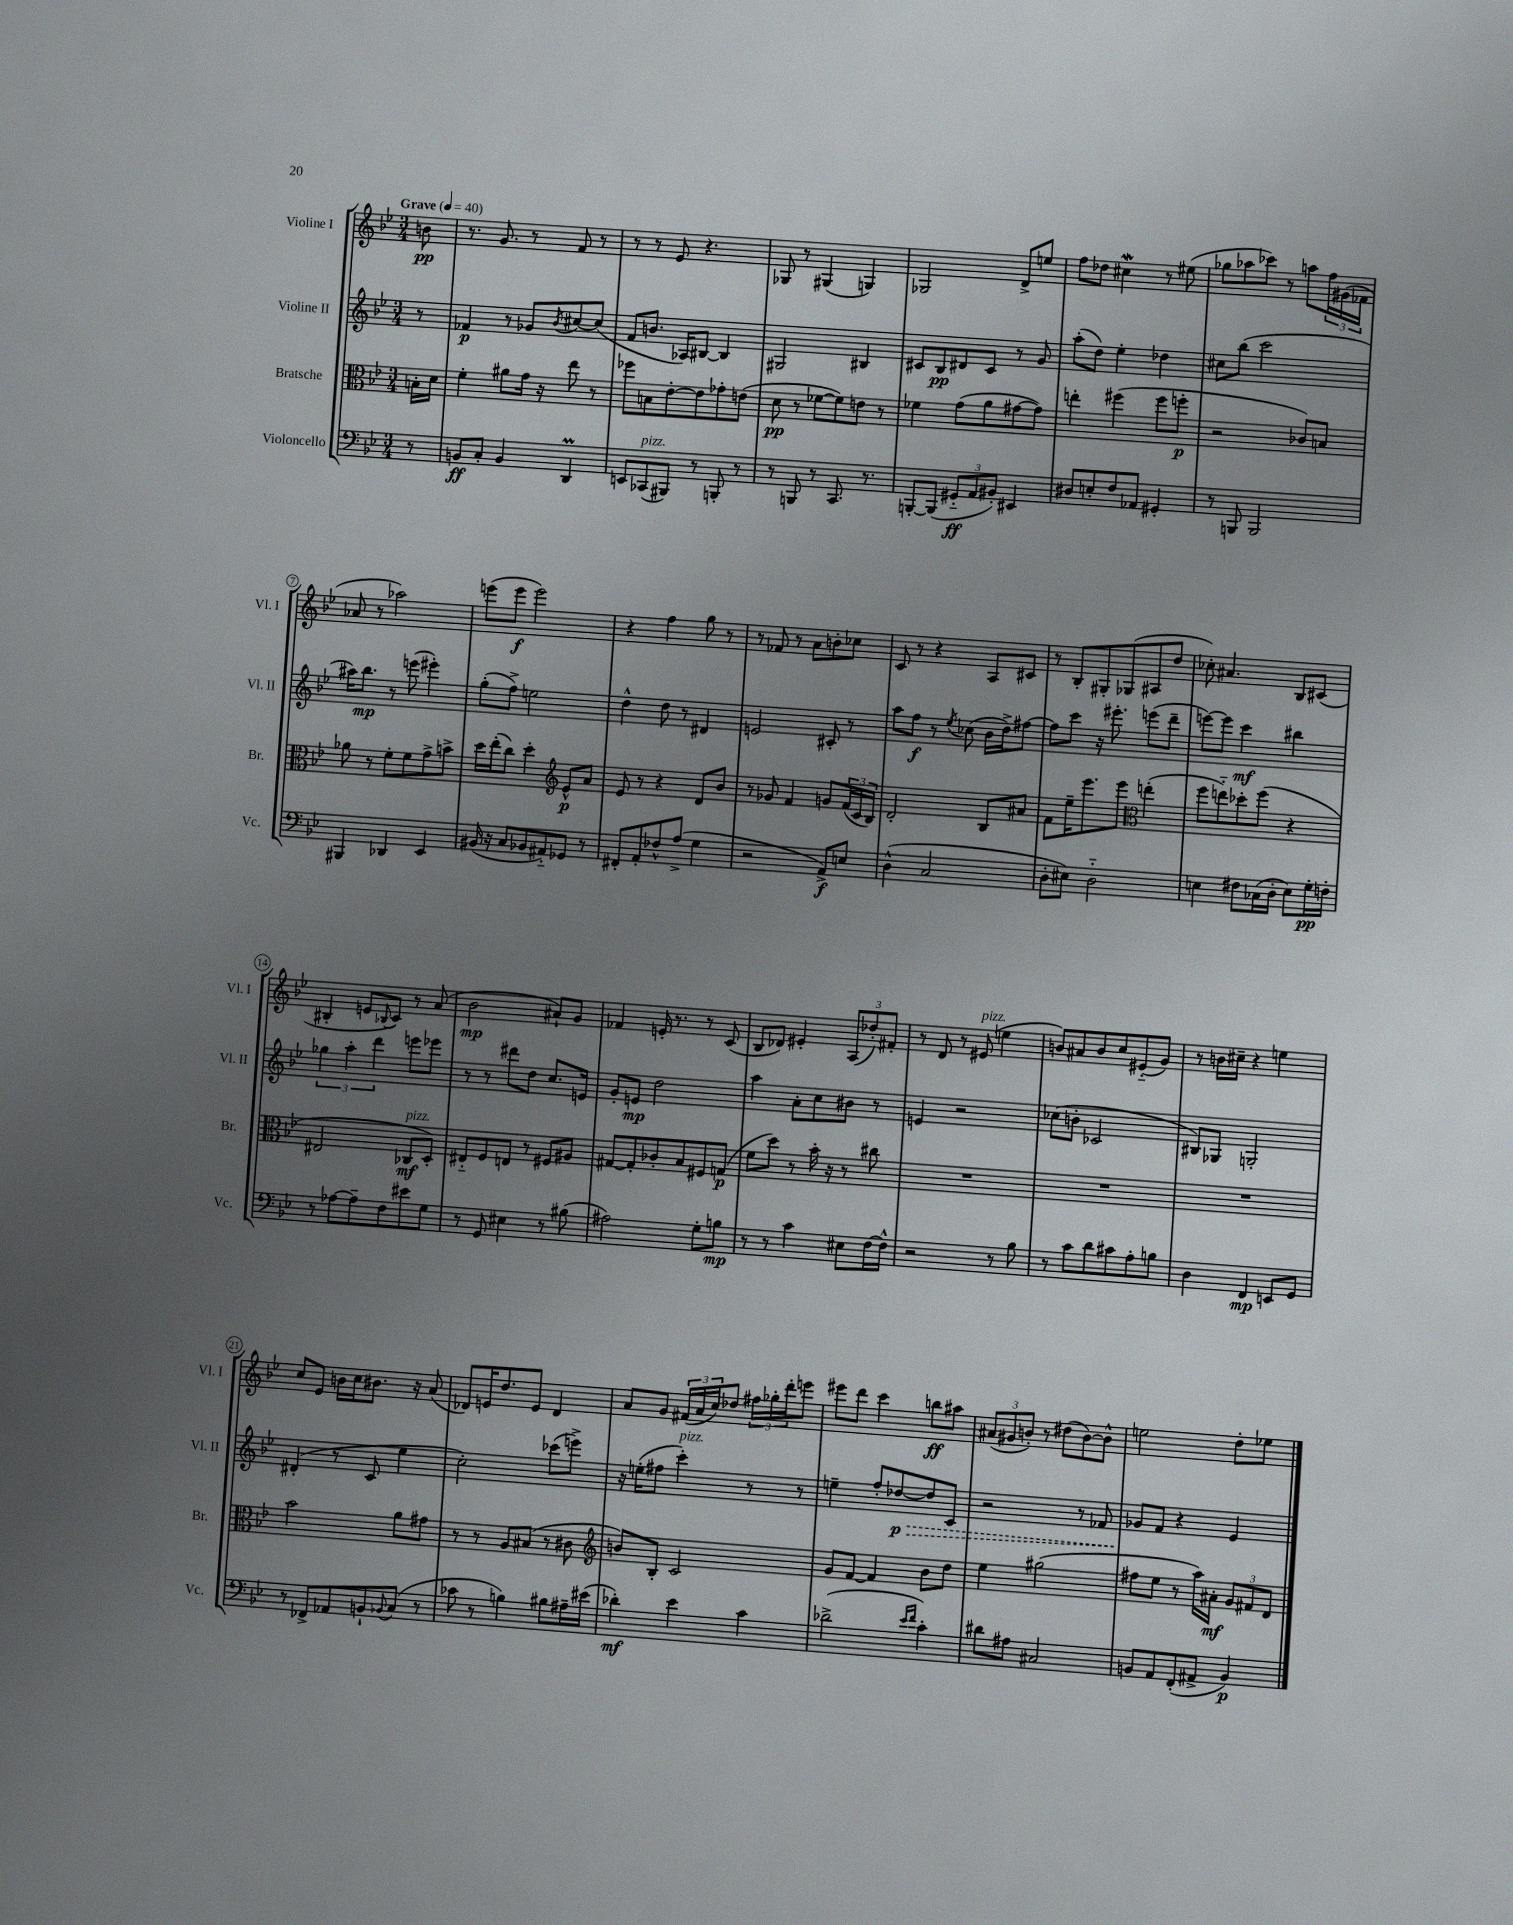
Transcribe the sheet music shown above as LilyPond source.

<<
\new StaffGroup <<
\new Staff = "s0" \with { instrumentName = "Violine I" shortInstrumentName = "Vl. I" } {
    \clef treble \key bes \major \numericTimeSignature \time 3/4 \partial 8 \tempo "Grave" 4 = 40
    b'8\pp |
    r8. g'8. r8 f'8 r8 |
    r8 r8 ees'8 r4. |
    ges8 r8 gis4( g4) |
    ges2 d'8-> e''8 |
    f''8 des''8 cis''4\mordent r8 eis''8( |
    ges''8 aes''8 ces'''8) r8 a''8 \tuplet 3/2 { f''16 gis'16( fes'16 } |
    aes'8 r8 aes''2) |
    e'''8( e'''8\f e'''2) |
    r4 f''4 g''8 r8 |
    r8 fes'8 r8 a'8 b'8-. ces''8 |
    c'8 r8 r4 a8 cis'8 |
    r8 bes8-. gis8-. ges8( ais8 d''8 |
    ces''8-.) ais'4. bes8 cis'8( |
    bis4-. e'8 \appoggiatura { bes8 } c'8) r8 a'8( |
    bes'2\mp ais'8-!) g'8 |
    fes'4 e'16-. r8. r8 c'8( |
    bes8 des'8) eis'4-. \tuplet 3/2 { a8( des''8-.) fis'8-. } |
    r8 d'8 r8 eis'8^\markup { \italic "pizz." }( e''4 |
    b'8) ais'8 b'8 c''8 eis'8-_( g'8) |
    r8 b'16 cis''16-- r4 e''4 |
    c''8 ees'8 b'16 c''16 bis'8. r16 a'8( |
    des'8) e'16 d''8. e'8 des'4 |
    a'8 g'8 \tuplet 3/2 { fis'16( a'16 c''16) } des''8 \tuplet 3/2 { fis''16 ges''16-. d'''16-. } e'''8 |
    eis'''8 d'''8 c'''4 b''8\ff ais''8 |
    \tuplet 3/2 { ais'8( gis'8 b'8-.) } r8 dis''8( b'8~) b'8-^ |
    e''2 d''8-. ees''8 \bar "|." |
}
\new Staff = "s1" \with { instrumentName = "Violine II" shortInstrumentName = "Vl. II" } {
    \clef treble \key bes \major \numericTimeSignature \time 3/4 \partial 8
    r8 |
    fes'4\p r8 ges'8 \acciaccatura { bes'8 } cis''8~ cis''8( |
    f'8 b'8. aes16) bis8~ bis4 |
    gis2 bis4 |
    cis'8 bes8\pp dis'8 cis'8 r8 g'8 |
    a''8-.( d''8) ees''4-. des''4 |
    cis''8 bes''8( c'''2 |
    ais''16) bes''8.\mp r8 e'''8( eis'''4-.) |
    g''8-.( f''8->) e''2 |
    d''4-^ d''8 r8 dis'4 |
    e'2 cis'8-. r8 |
    a''8 f''8\f r8 \acciaccatura { ees''8 } ces''8( bes'16 d''16->) fis''8~ |
    fis''8 c'''8 r16 eis'''8.-. e'''8( d'''8-- |
    e'''8~) e'''8 c'''4\mf bis''4 |
    \tuplet 3/2 { ges''4 a''4-. d'''4 } e'''8 ees'''8 |
    r8 r8 dis'''8 d''8 c''8. e'16 |
    g'8-. e'8\mp d''2 |
    a''4 a'8-. c''8 bis'8 r8 |
    e'4 r2 |
    ces''8( b'8-. ces'2 |
    bis8) ges8 g2-. |
    dis'4-.( r8 c'8 ees''4 |
    c''2-.) ces'''8( e'''8->) |
    r16 e''16-.( fis''8 c'''4-.^\markup { \italic "pizz." }) r8 r8 |
    e''4-- f''8-. \once \override Hairpin.style = #'dashed-line des''8~\p\> des''8 c'8 |
    r2 r8 fes'8 |
    ges'8\! f'8 r4 ees'4 \bar "|." |
}
\new Staff = "s2" \with { instrumentName = "Bratsche" shortInstrumentName = "Br." } {
    \clef alto \key bes \major \numericTimeSignature \time 3/4 \partial 8
    b16-. d'16 |
    f'4-. ais'8 g'16 r16 ees''8 r8 |
    fes''8 b8 ees'8~-. ees'8 ges'8-. e'8( |
    d'8\pp r8 fes'8~ fes'8) e'8 r8 |
    fes'4 g'8( a'8 gis'8~ gis'8) |
    e''4-. fis''4( fis''8 f''8-.\p |
    r2 ces'8) b8 |
    aes'8 r8 f'8-. f'8 g'8-> b'8-> |
    d''16 ees''16-.( c''8) d''4-. \clef treble ees'8-^\p a'8 |
    ees'8 r8 r4 d'8 bes'8 |
    r8 ges'8 f'4 g'8 \tuplet 3/2 { f'16( c'16 bes16) } |
    d'2-. bes8 ais'8 |
    f'8 ees''16-- ees'''8. ees'''8 \clef alto e''4-.( |
    f''8 e''8-_) des''8-. f''8( r4 |
    eis2 ces8\mf^\markup { \italic "pizz." } d8-.) |
    eis8-_ f8 e8 r8 fis8 ais8 |
    gis8~ gis8-. ces'8-. bes8 fis8 g8\p( |
    f'8 d''8) r8 bes'16-. r16 r8 cis''8 |
    R2. |
    R2. |
    R2. |
    bes'2 a'8 gis'8 |
    r8 r8 a8 bis8( r8 cis'8 |
    \clef treble b'8) bes8-. c'2 |
    g'8 f'8~ f'4 bes'8 d''8 |
    ees''4 gis''2( |
    fis''8 ees''8 r8 a''16) ais'16-.\mf \tuplet 3/2 { g'8 fis'8 d'8 } \bar "|." |
}
\new Staff = "s3" \with { instrumentName = "Violoncello" shortInstrumentName = "Vc." } {
    \clef bass \key bes \major \numericTimeSignature \time 3/4 \partial 8
    r8 |
    b,8\ff c8-. b,4 d,4\prall |
    e,8 ces,8^\markup { \italic "pizz." }( bis,,8) r8 b,,8-. r8 |
    r8 b,,8 r8 c,8. r8. |
    b,,8~-. b,,8( \tuplet 3/2 { gis,8-_\ff a,8 bis,8-.) } eis,4 |
    dis8 e8-. f8 aes,8 gis,4-. |
    r8 b,,8 b,,2 |
    bis,,4 des,4 ees,4 |
    bis,16( r16 c8 bes,8 ais,8-_) ges,8 r8 |
    fis,8-. a,8-. fes8-^ a8->( g4 |
    r2 a,8->\f) e8 |
    d4-^( c2 |
    d8-. eis8) d2-_ |
    e4 fis8 ces16( d16-. e8) g16-.\pp f16-. |
    r8 aes8~ aes8-- f8 eis'8 g8 |
    r8 g,8 eis4 r8 bis8( |
    ais2) g8-. b8\mp |
    r8 r8 c'4 eis8 f16~ f16-^ |
    r2 r8 bes8 |
    r8 c'8 d'8 cis'8 a8-. b8 |
    d4 f,4\mp e,8 g,8 |
    r8 fes,8-> aes,8 b,8-! \appoggiatura { bes,8 } c8( r8 |
    ces'8 r8 b4) bis8 ais16-- eis'16( |
    des'4-.\mf) ees'4 c'4 |
    des'2->( \grace { ees'16 f'16 } c'4-.) |
    dis'8 ais8 cis2 |
    b,8 a,8 f,8-.( ais,8-> b,4\p) \bar "|." |
}
>>
>>
\layout { \context { \Score \override BarNumber.stencil = #(make-stencil-circler 0.1 0.3 ly:text-interface::print) } }
